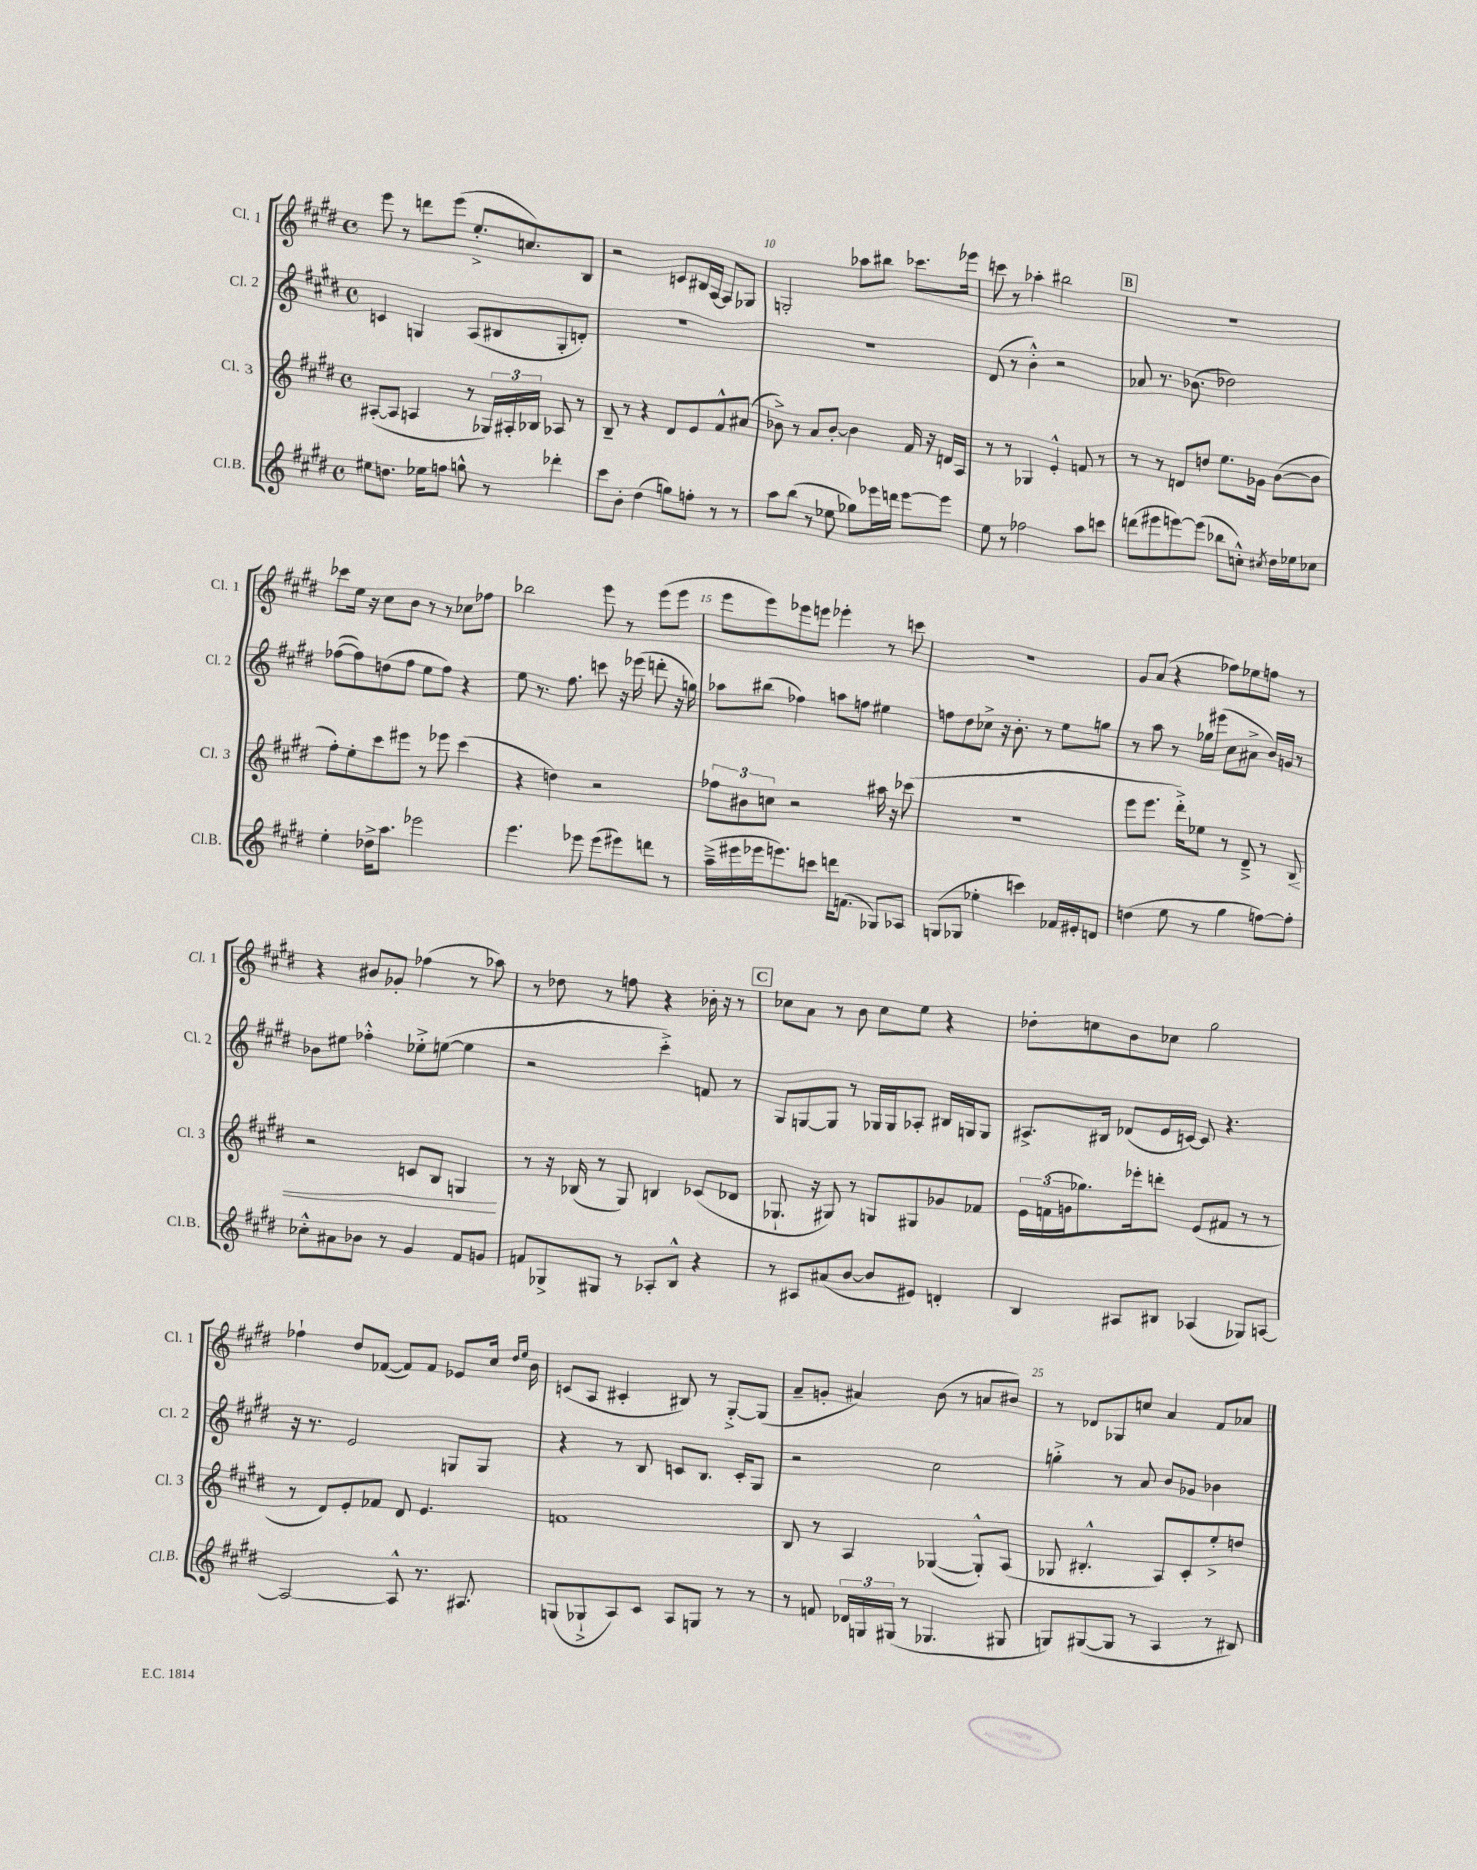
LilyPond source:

<<
\new StaffGroup <<
\new Staff = "s0" \with { instrumentName = "Cl. 1" shortInstrumentName = "Cl. 1" } {
    \clef treble \key e \major \defaultTimeSignature \time 4/4
    e'''8 r8 d'''8 e'''8( e''8.-.-> c''8.) b8 |
    r2 c'8 bis16 a16~ a8 ges8 |
    g2-. aes''8 bis''8 ces'''8. ees'''16 |
    c'''8 r8 aes''4-. bis''2 |
    \mark \markup { \box "B" } R1 |
    ces'''8 e''16 r16 cis''8 b'8 r8 r8 ces''8 fes''8 |
    bes''2 e'''8 r8 e'''8( e'''8 |
    e'''8 e'''8) ees'''8 e'''8 ees'''4-. r8 c'''8 |
    R1 |
    gis'8 a'8( r4 fes''8) ees''8 f''8 r8 |
    r4 bis'8 ges'8-. fes''4( r8 aes''8) |
    r8 des''8 r8 f''8 r4 bes'16-. r16 r8 |
    \mark \markup { \box "C" } ces''8 a'8 r8 b'8 ces''8 e''8 r4 |
    des''8-. c''8 b'8 ces''8 gis''2 |
    fes''4-! dis''8 fes'8~( fes'8) fes'8 ees'8 cis''16 \grace { dis''16 e''16 } b'16 |
    c'8( a8 cis'4-. bis8) r8 gis8~-.-> gis8( |
    a'8-- g'8-. ais'4) b'8( r8 a'8 bis'8) |
    r8 des'8 ges8 c''8 a'4 fis'8 aes'8 \bar "|." |
}
\new Staff = "s1" \with { instrumentName = "Cl. 2" shortInstrumentName = "Cl. 2" } {
    \clef treble \key e \major \defaultTimeSignature \time 4/4
    c'4 g4 a8( bis8 g8-. d'8-.) |
    R1 |
    R1 |
    dis'8( r8 b'4-.-^) r2 |
    \mark \markup { \box "B" } aes'8 r8. bes'8.( des''2) |
    fes''8~( fes''8) d''8( fes''8 e''8 fes''8) r4 |
    e''8 r8. fis''8. c'''8 r16 ees'''16( d'''8-. r16 g''16) |
    aes''8 bis''8( fes''4) a''8 f''8 eis''4 |
    f''8 dis''8 ces''8-> r16 b'8.-. r8 e''8 g''8 |
    r8 a''8 r8 ges''16 eis'''16( cis''8 ais'8-> b'16) g'16 r8 |
    bes'8 eis''8 fes''4-.-^ ees''8-.-> e''8~( e''4 |
    r2 cis'''4-.->) f'8 r8 |
    \mark \markup { \box "C" } gis8 g8~ g8 r8 ges16 ges16 aes8-. bis16 g16 g8 |
    ais8.-> bis16 des'8( e'16 c'16~) c'8 r4. |
    r16 r8. e'2 g8 g8 |
    r4 r8 b8 c'8 b8. c'16-. gis8 |
    r2 cis''2 |
    g''4-.-> r8 a'8 b'8 ges'8 bes'4 \bar "|." |
}
\new Staff = "s2" \with { instrumentName = "Cl. 3" shortInstrumentName = "Cl. 3" } {
    \clef treble \key e \major \defaultTimeSignature \time 4/4
    ais8~-.( ais8 a4 r8 \tuplet 3/2 { ges16) ais16-. bes16 } aes8 r8 |
    b8-- r8 r4 dis'8 e'8 fis'8-^ ais'8( |
    bes'8->) r8 a'8 bes'8~-. bes'4 fis'16 r16 d'16 a16 |
    r8 r8 ges4 e'4-.-^ f'8 r8 |
    \mark \markup { \box "B" } r8 r8 d'8 d''8 e''8. ges'16 b'8~( b'8 |
    fis''8-.) e''8-. cis'''8 eis'''8 r8 ees'''8 cis'''4( |
    r4 d''4) r2 |
    \tuplet 3/2 { fes''8 bis'8 c''8 } r2 ais''16 r16 ces'''8( |
    R1 |
    e'''8 e'''8. dis'''16-.->) ees''8 r8 dis'8---> r8 b8\< |
    r2 c'8 b8 g4\! |
    r8 r16 bes16( r8 gis8) b4 ces'8( des'8 |
    \mark \markup { \box "C" } ges8.-! r16 gis8) r8 g8 gis8 ges'8 fes'8 |
    \tuplet 3/2 { e'16 f'16( g'16 } ges''8.) ees'''16-. d'''8-. e'8( fis'8 r8 r8 |
    r8 dis'8) e'8-. fes'8 dis'8 e'4. |
    f'1 |
    b8 r8 a4 ges4~( ges8-.-^) a8( |
    ges8 bis4.-.-^ a8) cis'8-. e''8-.-> d''8 \bar "|." |
}
\new Staff = "s3" \with { instrumentName = "Cl.B." shortInstrumentName = "Cl.B." } {
    \clef treble \key e \major \defaultTimeSignature \time 4/4
    eis''8 d''8. ees''16 f''8 g''8-^ r8 des'''4-. |
    cis'''8 b'8-. dis''4( g''8) f''8-. r8 r8 |
    a''8 b''8( r8 ees''8 ges''8) ees'''16 d'''16 ees'''8~ ees'''8 |
    e''8 r8 fes''2 a''8 c'''8 |
    \mark \markup { \box "B" } d'''8( eis'''8 e'''8~) e'''8( bes''8 c''8-.-^) \acciaccatura { cis''8 } dis''16 ees''16 ces''8 |
    e''4-. des''16-> a''8. ees'''2 |
    e'''4. ees'''8 ees'''8( eis'''8) d'''8 r8 |
    a''16--->( eis'''16 ees'''16 e'''8.) c'''8 d'''16 f'8.( ges8) aes8 |
    g8( ges8 ees''4-. c'''4) fes'16 eis'16-. d'8 |
    d''4( e''8 r8 gis''4 f''8~) f''8-. |
    ces''8-.-^ ais'8 bes'8 r8 gis'4 fis'8 g'8 |
    f'8 ges8-> gis8 r8 aes8-. b8-^ r4 |
    \mark \markup { \box "C" } r8 ais8 ais'8( b'8~ b'8 eis'8) d'4-. |
    b4 ais8 bis8 aes4( ges8) a8~ |
    a2~ a8-^ r8. ais8. |
    g8( ges8-!-> a8) cis'8 a8 g8 r8 r8 |
    r8 f'8 \tuplet 3/2 { des'16 g16 gis16( } r8 ges4. gis8 |
    g8) gis8~( gis8 r8 a4 r8 bis8) \bar "|." |
}
>>
>>
\layout { \context { \Score currentBarNumber = #8 \override BarNumber.break-visibility = ##(#f #t #t) barNumberVisibility = #(every-nth-bar-number-visible 5) } }
